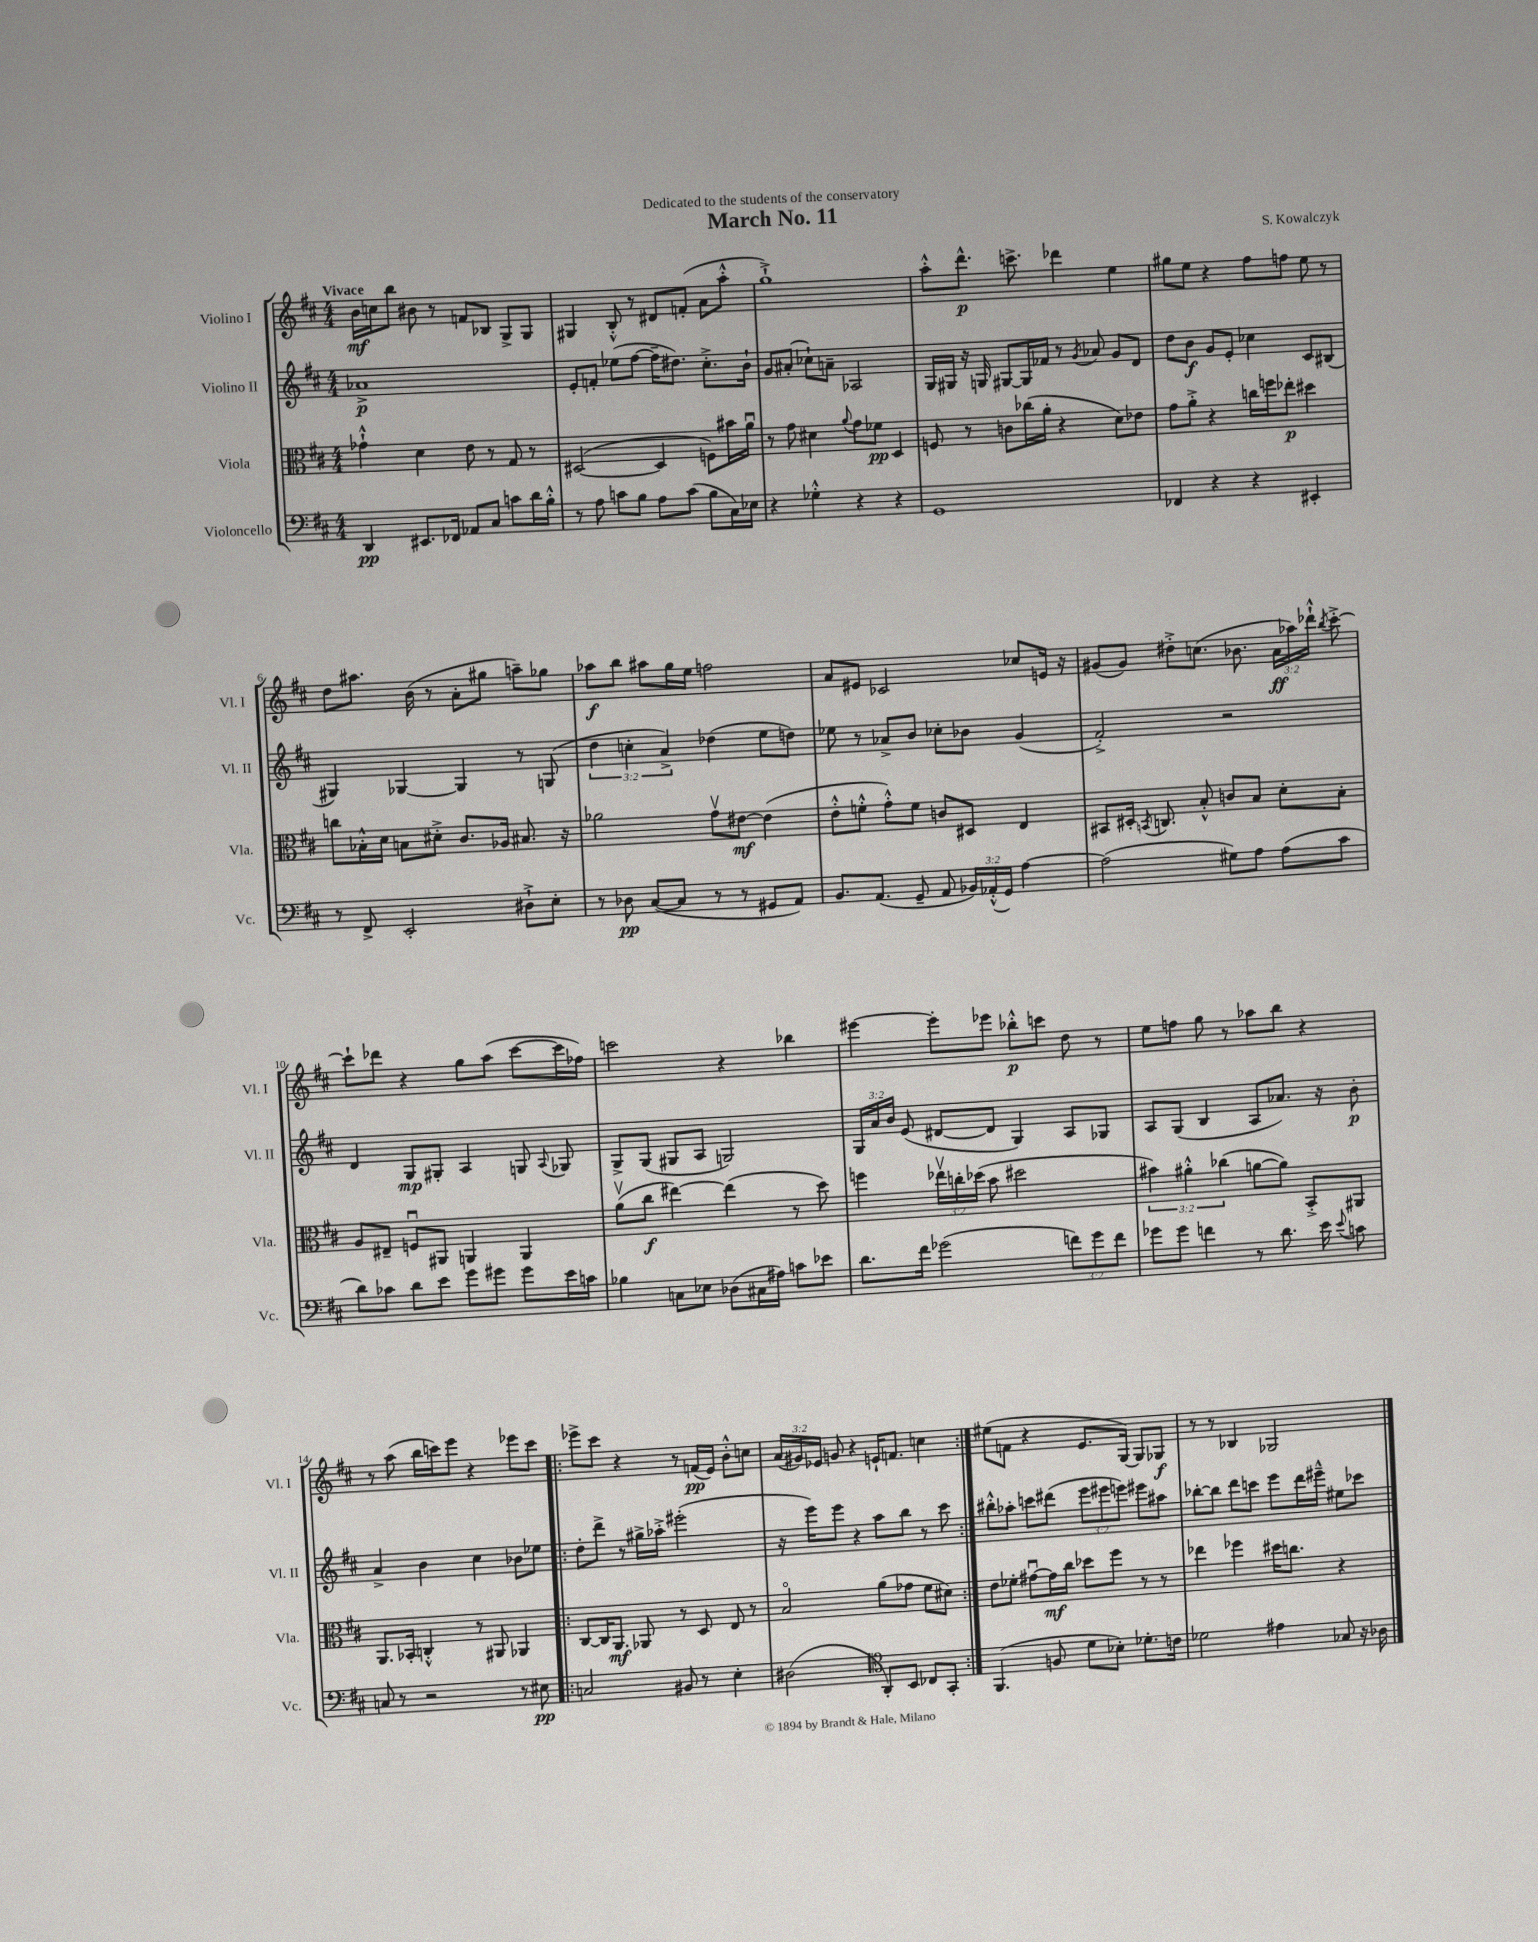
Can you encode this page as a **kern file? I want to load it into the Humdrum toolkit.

**kern	**kern	**kern	**kern
*staff4	*staff3	*staff2	*staff1
*clefF4	*clefC3	*clefG2	*clefG2
*k[f#c#]	*k[f#c#]	*k[f#c#]	*k[f#c#]
*M4/4	*M4/4	*M4/4	*M4/4
4DD	4g-`^^	1a-^	16b
.	.	.	16cc
.	.	.	8bb
8.EE#	4d	.	8b#
.	.	.	8r
16FF-	.	.	.
8AA-	8e	.	8f
8C#	8r	.	8B-
8c	8G	.	8G^
16d	8r	.	8G
16B'^^	.	.	.
=	=	=	=
8r	([2D#	8e'	4G#
8A	.	8f'	.
8c	.	(8ee-	8B'^^
8B	.	[8ff#	8r
8A	4D#]	16ff#~]	8d#
.	.	8.dd#)	.
(8c	.	.	(8f'
8B	8F)	8.cc#'^	8a
16C#)	16b#	.	8aa'^^
16E-	16au	16b`	.
=	=	=	=
4r	8r	8g	1gg`^)
.	8g	(8a#'	.
4G-'^^	4d#	8cc-`)	.
.	.	8a~	.
.	8qqa	.	.
4r	8g	2A-	.
.	8f-	.	.
4r	4D	.	.
=	=	=	=
1GG	8F	16G	8aa'^^
.	.	16G#	.
.	8r	16r	8.ddd^^
.	.	16G	.
.	8c	[8G#	.
.	.	.	8.ccc^
.	(16cc-	16G#]	.
.	16a'	16f-	.
.	4r	8r	4ddd-
.	.	8qg	.
.	.	8a-	.
.	8d)	8g	4ee
.	8e-	8d	.
=	=	=	=
4FF-	8g	8dd	8gg#
.	8a'^	8b	8ee
4r	4r	8g	4r
.	.	8e'	.
4r	16cc	4cc-	8ff#
.	16ff	.	.
.	8ee-'	.	8ff
4EE#'	4dd#	8c#	8ee
.	.	(8B#	8r
=	=	=	=
8r	8cc	4G#)	8dd
8FF#^	16B-'^^	.	8.aa#
.	16d	.	.
2EE'	8B	[4G-	.
.	.	.	(16b
.	8d#'^	.	8r
.	8.c#	4G-]	8a'
.	.	.	8gg#
.	16A-	.	.
8D#`^	8.B#	8r	8aa~)
8E'	.	(8G	8gg-
.	16r	.	.
=	=	=	=
8r	2a-	6dd	8aa-
8D-	.	.	8bb
.	.	6cc'	.
([8C#	.	.	8aa#
.	.	6a^)	.
8C#]	.	.	16gg
.	.	.	16ee
8r	8gv	(4dd-	2ff
8r	[8e#	.	.
8GG#	(4e#]	8ee	.
8AA)	.	8dd)	.
=	=	=	=
8.BB	8e'^^	8ee-	8a
.	8f'^^	8r	8e#
(8.AA	.	.	.
.	8g'^^)	8a-^	2c-
8GG~	8f	8b	.
8AA	8c	8cc-'	.
24BB-)	8D#	8b-	.
(24AA-'^^	.	.	.
24GG)	.	.	.
[4A	4E	(4g	8cc-
.	.	.	16e
.	.	.	16r
=	=	=	=
(2A]	8BB#	2f#'^)	(8g#
.	16D#'	.	8g#)
.	8qBB	.	.
.	8.C	.	.
.	.	.	8dd#'^
.	8B'^^	.	(8.cc
8G#)	8c	2r	.
.	.	.	8.b-
8A	8B	.	.
(8A	8d'	.	24a
.	.	.	24aa-)
.	.	.	24ddd-`^^
.	.	.	8qbb
8c#	8B'	.	[8ccc#'^
=	=	=	=
8d)	8A	4d	8ccc#`]
8c-	8E#~	.	8ddd-
8d	8Fu	8G	4r
8e	8AA#	8G#'	.
8g	4AA	4A	8gg
8g#	.	.	(8aa
8g#	4AA	8G	[8ccc#
.	.	8qqA	.
16e	.	8G-	16ccc#]
16c	.	.	16ff-)
=	=	=	=
4B-	(8av	8G^	2ccc
.	8cc#	(8G	.
8C	[4ee#)	8G#	.
8E-	.	8A	.
(8D-	(4ee#]	2G)	4r
16C#	.	.	.
16A#)	.	.	.
8c	8r	.	4bb-
8e-	8dd)	.	.
=	=	=	=
8.d	4ff	24G	[4eee#
.	.	24a	.
.	.	24b	.
.	.	(8e	.
16f#	.	.	.
(2g-	24ee-v	[8d#	8eee#']
.	24cc'	.	.
.	(24dd-	.	.
.	8b	8d#]	8eee-
.	2dd#	4G)	8bb-'^^
.	.	.	8ccc
12f)	.	8A	8dd
12g-	.	.	.
.	.	8G-	8r
12f	.	.	.
=	=	=	=
8g-	6b#)	8A	8ee
8g-	.	(8G	8ff
.	6a#'^^	.	.
4f	.	4B	8gg
.	(6cc-	.	.
.	.	.	8r
8r	[8a	8A	8aa-
8.d	8a])	8.a-)	8bb
.	8BB'^	.	4r
16e	.	16r	.
8qqe	.	.	.
8c	8AA#	8b'	.
=	=	=	=
8C	8.AA	4a^	8r
8r	.	.	(8aa
.	16BB-'	.	.
2r	4C'^^	4b	16bb
.	.	.	16ccc)
.	.	.	8eee
.	8r	4cc#	4r
.	8AA#	.	.
8r	4AA-	8b-	8eee-
8E#	.	8ee-	8ccc
=!|:	=!|:	=!|:	=!|:
2C	[8C#	8dd'	8eee-^
.	16C#]	8ddd^	8ccc#
.	8.AA	.	.
.	.	8r	4r
.	8AA-	16gg#^	.
.	.	16aa-'^	.
8BB#	8r	(2eee#'	8r
8r	8D	.	(16f
.	.	.	16e)
4E'	8E	.	8b'^^
.	8r	.	8cc
=	=	=	=
(2D#	2Bo	16r	(24a
.	.	.	24g#)
.	.	16eee)	.
.	.	.	24e-
.	.	8eee	8g
.	.	4r	4r
*clefC4	*	*	*
8AA')	(8a	8aa	16e`
.	.	.	8.f
8BB	8g-	8bb	.
8C-	8f#	8r	4cc
8GG'	8d#)	8ccc#	.
=:|!	=:|!	=:|!	=:|!
(4.FF#	8e	8bb#'^^	(8ee#
.	8f-'	8aa-'	8f
.	[8g#u	8ccc	4r
8F	16g#]	(8ddd#	.
.	16cc#	.	.
8d	8dd-	12eee	8.e
.	.	12eee#	.
8B-')	8ff#	.	.
.	.	12eee)	.
.	.	.	[16G)
8.d-'	8r	8eee#	8G]
.	8r	8aa#	8G-
16c	.	.	.
=	=	=	=
2d-	4ee-	[8bb-'	8r
.	.	8bb-]	8r
.	4ff-	8ddd	4B-
.	.	8ccc	.
4e#	16dd#	8eee	2G-
.	8.cc	.	.
.	.	16ddd	.
.	.	16eee#~^^	.
8G-	4r	8ee#	.
16r	.	8ccc-	.
16A-	.	.	.
==	==	==	==
*-	*-	*-	*-
